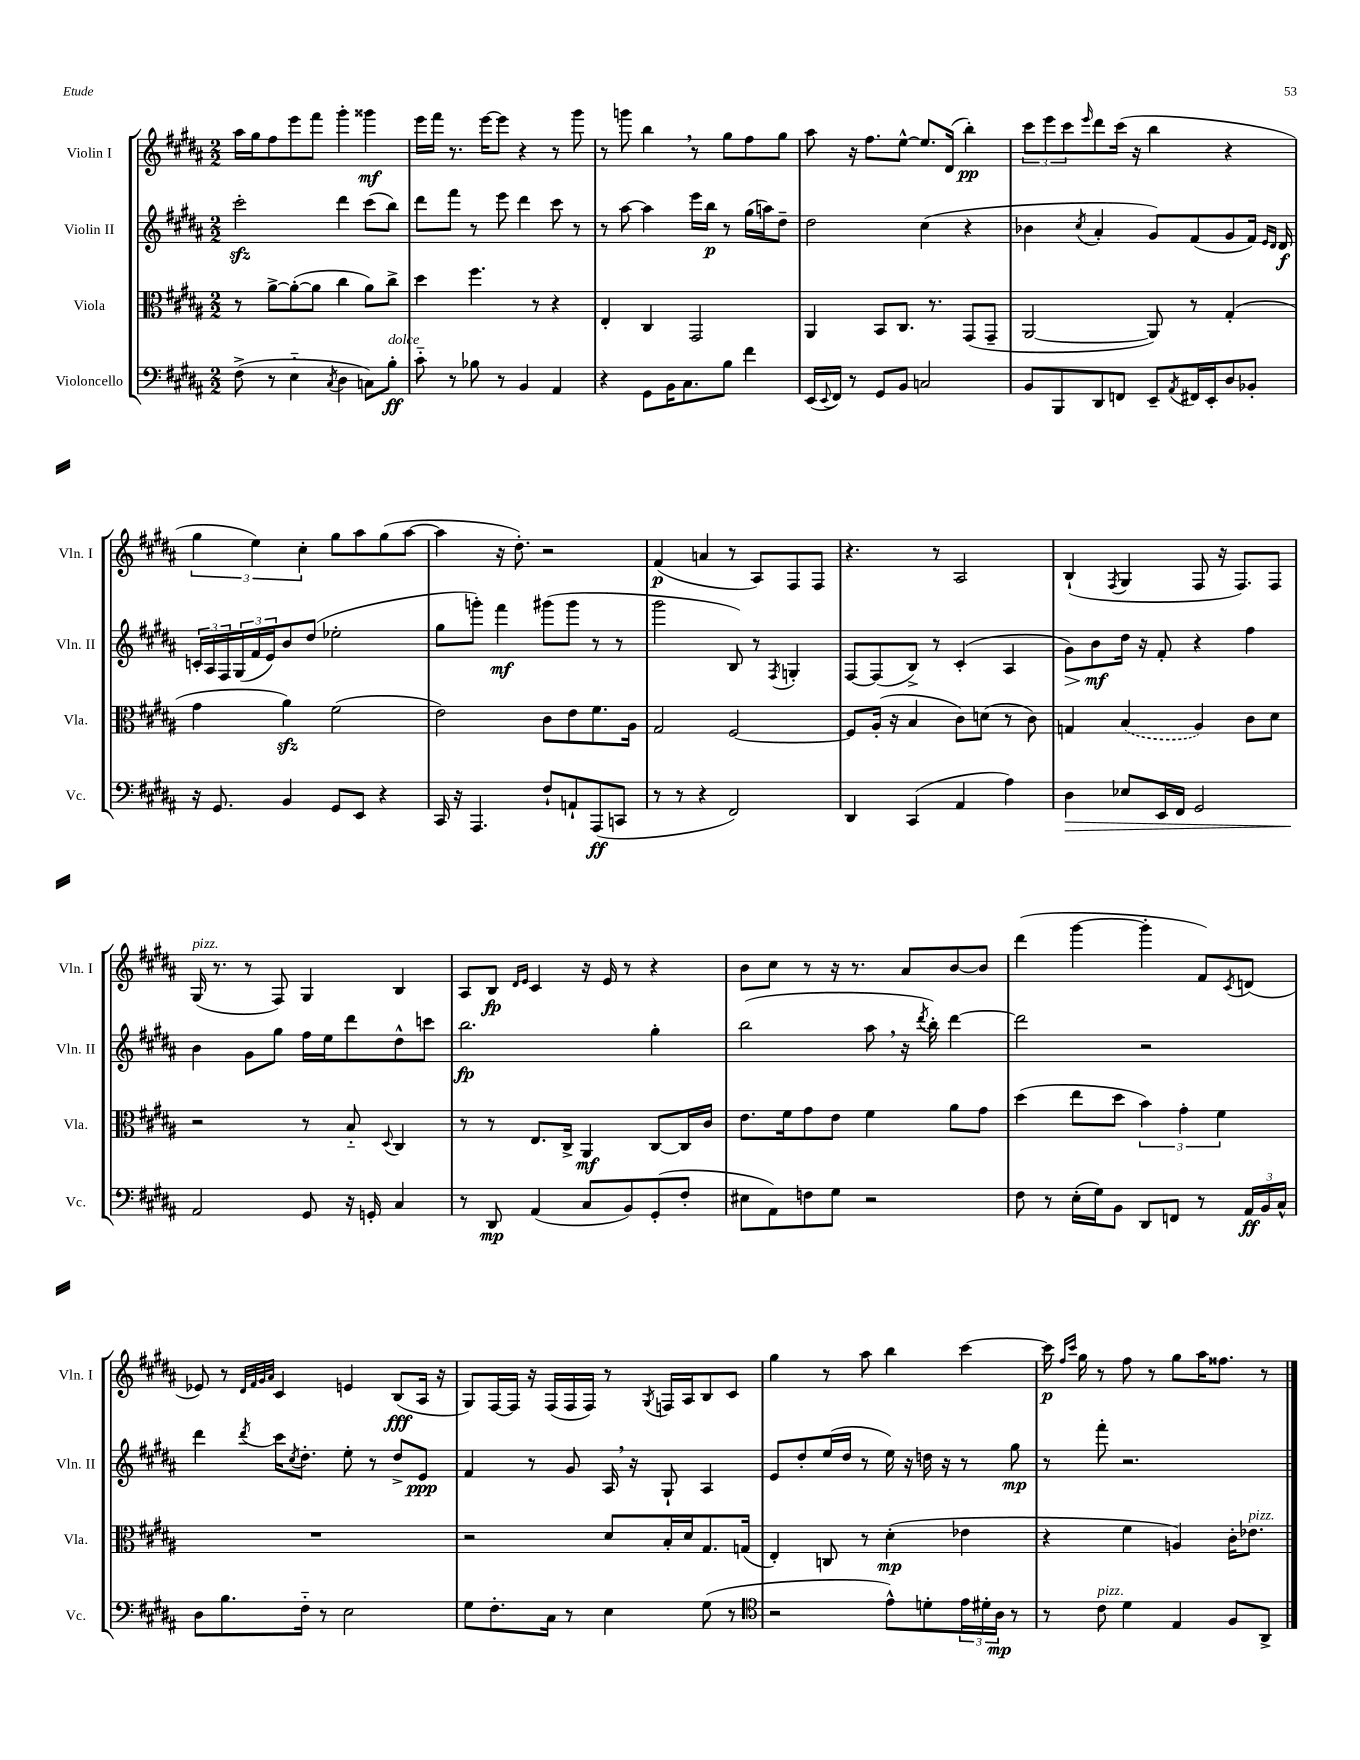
<<
\new StaffGroup <<
\new Staff = "s0" \with { instrumentName = "Violin I" shortInstrumentName = "Vln. I" } {
    \clef treble \key b \major \numericTimeSignature \time 2/2
    ais''16 gis''16 fis''8 e'''8 fis'''8 gis'''4-. gisis'''4\mf |
    e'''16 fis'''16 r8. e'''16~ e'''8 r4 r8 gis'''8 |
    r8 g'''8 b''4 \breathe r8 gis''8 fis''8 gis''8 |
    ais''8 r16 fis''8. e''8~-^ e''8. dis'16( b''4-.\pp) |
    \tuplet 3/2 { cis'''8 e'''8 cis'''8 } \grace { e'''16 } dis'''8 cis'''16( r16 b''4 r4 |
    \tuplet 3/2 { gis''4 e''4) cis''4-. } gis''8 ais''8 gis''8( ais''8~ |
    ais''4 r16 dis''8.-.) r2 |
    fis'4\p( a'4 r8 ais8) fis8 fis8 |
    r4. r8 ais2 |
    b4-!( \acciaccatura { fis8 } gis4 fis8 r16 fis8.) fis8 |
    gis16^\markup { \italic "pizz." }( r8. r8 fis8) gis4 b4 |
    ais8 b8\fp \grace { dis'16 e'16 } cis'4 r16 e'16 r8 r4 |
    b'8 cis''8 r8 r16 r8. ais'8 b'8~ b'8 |
    dis'''4( gis'''4~ gis'''4-. fis'8) \acciaccatura { cis'8 } d'8( |
    ees'8) r8 \grace { dis'32 fis'32 gis'32 ais'32 } cis'4 e'4 b8\fff( ais16 r16 |
    gis8) fis16~ fis16 r16 fis16( fis16 fis16) r8 \acciaccatura { gis8 } f16 ais16 b8 cis'8 |
    gis''4 r8 ais''8 b''4 cis'''4~ |
    cis'''16\p \grace { fis''16 cis'''16 } gis''16 r8 fis''8 r8 gis''8 ais''16 fisis''8. r8 \bar "|." |
}
\new Staff = "s1" \with { instrumentName = "Violin II" shortInstrumentName = "Vln. II" } {
    \clef treble \key b \major \numericTimeSignature \time 2/2
    cis'''2-.\sfz dis'''4 cis'''8( b''8) |
    dis'''8 fis'''8 r8 e'''8 dis'''4 cis'''8 r8 |
    r8 ais''8~ ais''4 e'''16 b''16\p r8 gis''16( a''16) dis''8-- |
    dis''2 cis''4( r4 |
    bes'4 \acciaccatura { cis''8 } ais'4-. gis'8) fis'8( gis'8 fis'16) \grace { e'16 dis'16 } dis'16\f |
    \tuplet 3/2 { c'16-. ais16 fis16 } \tuplet 3/2 { gis16( fis'16 e'16) } b'8 dis''8( ees''2-. |
    gis''8 g'''8-.) fis'''4\mf gis'''8( gis'''8 r8 r8 |
    gis'''2 b8) r8 \acciaccatura { fis8 } g4-. |
    fis8~ fis8( b8->) r8 cis'4-.( ais4 |
    gis'8\>) b'8\mf\! dis''16 r16 fis'8-. r4 fis''4 |
    b'4 gis'8 gis''8 fis''16 e''16 dis'''8 dis''8-^ c'''8 |
    b''2.\fp gis''4-. |
    b''2( ais''8 \breathe r16 \acciaccatura { dis'''8 } b''16-.) dis'''4~ |
    dis'''2 r2 |
    dis'''4 \acciaccatura { dis'''8 } cis'''16 \acciaccatura { cis''8 } dis''8.-. e''8-. r8 dis''8-> e'8\ppp |
    fis'4 r8 gis'8 ais16 \breathe r16 gis8-! ais4 |
    e'8 dis''8-. e''16( dis''16 r8 e''16) r16 d''16 r16 r8 gis''8\mp |
    r8 fis'''8-. r2. \bar "|." |
}
\new Staff = "s2" \with { instrumentName = "Viola" shortInstrumentName = "Vla." } {
    \clef alto \key b \major \numericTimeSignature \time 2/2
    r8 ais'8~-> ais'8~-.( ais'8 cis''4 ais'8) cis''8-> |
    dis''4 fis''4. r8 r4 |
    e4-. cis4 gis,2 |
    ais,4 b,8 cis8. r8. gis,8( gis,8-- |
    ais,2~ ais,8) r8 gis4-.( |
    gis'4 ais'4\sfz) fis'2( |
    e'2) cis'8 e'8 fis'8. ais16 |
    gis2 fis2~ |
    fis8 ais16-.( r16 b4 cis'8) d'8( r8 cis'8) |
    g4 \once \slurDashed b4( ais4) cis'8 dis'8 |
    r2 r8 b8-_ \appoggiatura { dis8 } cis4 |
    r8 r8 e8. cis16-> ais,4\mf cis8~ cis16 cis'16 |
    e'8. fis'16 gis'8 e'8 fis'4 ais'8 gis'8 |
    dis''4( e''8 dis''8 \tuplet 3/2 { b'4) gis'4-. fis'4 } |
    R1 |
    r2 dis'8 b16-. dis'16 gis8. g16( |
    e4-.) c8 r8 dis'4-.\mp( ees'4 |
    r4 fis'4 a4) cis'16-. ees'8.^\markup { \italic "pizz." } \bar "|." |
}
\new Staff = "s3" \with { instrumentName = "Violoncello" shortInstrumentName = "Vc." } {
    \clef bass \key b \major \numericTimeSignature \time 2/2
    fis8->( r8 e4-_ \acciaccatura { cis8 } dis4 c8) b8-.\ff^\markup { \italic "dolce" } |
    cis'8-_ r8 bes8 r8 b,4 ais,4 |
    r4 gis,8 b,16 cis8. b8 fis'4 |
    e,16( \appoggiatura { e,8 } fis,16) r8 gis,8 b,8 c2 |
    b,8 b,,8 dis,8 f,8 e,8-- \acciaccatura { ais,8 } fis,16 e,16-. dis8 bes,8-. |
    r16 gis,8. b,4 gis,8 e,8 r4 |
    cis,16 r16 ais,,4. fis8-! a,8-! ais,,8\ff( c,8 |
    r8 r8 r4 fis,2) |
    dis,4 cis,4( ais,4 ais4) |
    dis4\> ees8 e,16 fis,16 gis,2 |
    ais,2\! gis,8 r16 g,16-. cis4 |
    r8 dis,8\mp ais,4( cis8 b,8) gis,8-.( fis8-. |
    eis8 ais,8) f8 gis8 r2 |
    fis8 r8 e16-.( gis16) b,8 dis,8 f,8 r8 \tuplet 3/2 { ais,16\ff b,16 cis16-^ } |
    dis8 b8. fis16-_ r8 e2 |
    gis8 fis8.-. cis16 r8 e4 gis8( r8 |
    \clef tenor r2 e'8-^) d'8-. \tuplet 3/2 { e'16 dis'16-. ais16\mp } r8 |
    r8 cis'8^\markup { \italic "pizz." } dis'4 e4 fis8 ais,8-> \bar "|." |
}
>>
>>
\layout { \context { \Score \remove "Bar_number_engraver" } }
